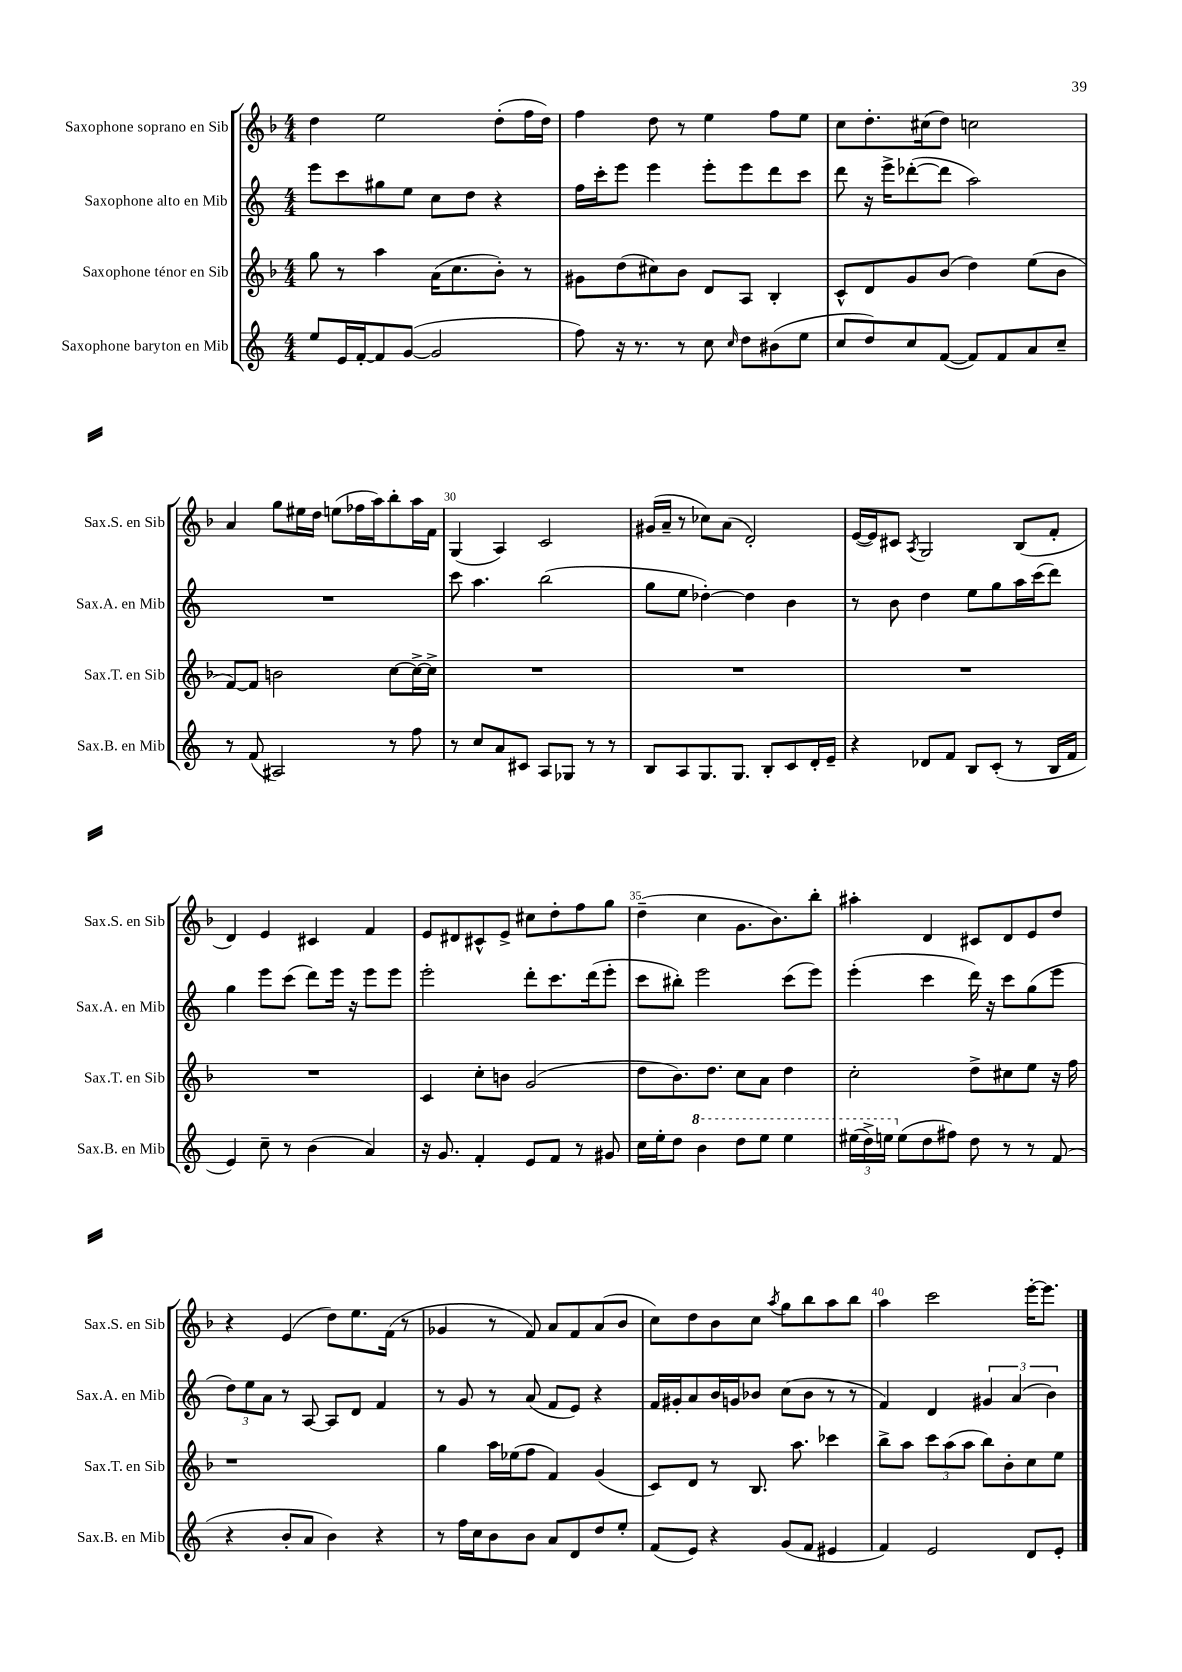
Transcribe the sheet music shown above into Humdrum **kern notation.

**kern	**kern	**kern	**kern
*part4	*part3	*part2	*part1
*staff4	*staff3	*staff2	*staff1
*I"Saxophone baryton en Mib	*I"Saxophone ténor en Sib	*I"Saxophone alto en Mib	*I"Saxophone soprano en Sib
*I'Sax.B. en Mib	*I'Sax.T. en Sib	*I'Sax.A. en Mib	*I'Sax.S. en Sib
*clefG2	*clefG2	*clefG2	*clefG2
*k[]	*k[b-]	*k[]	*k[b-]
*M4/4	*M4/4	*M4/4	*M4/4
=26	=26	=26	=26
8ee/L	8gg\	8eee\L	4dd\
16e/L	8r	8ccc\	.
[16f'/J	.	.	.
8f/]	4aa\	8gg#X\	2ee\
([8g/J	.	8ee\J	.
2g/]	(16a\KL	8cc\L	.
.	8.cc\	.	.
.	.	8dd\J	.
.	8b-'\J)	4r	(8dd'\L
.	8r	.	16ff\L
.	.	.	16dd\JJ)
=27	=27	=27	=27
8ff\)	8g#X\L	16ff\LL	4ff\
.	.	16ccc'\J	.
16r	(8dd\	8eee\J	.
8.r	.	.	.
.	8cc#X\)	4eee\	8dd\
8r	8b-\J	.	8r
8cc\	8d/L	8eee'\L	4ee\
16qqcc/	.	.	.
8dd\L	8A/J	8eee\	.
(8b#X\	4B-'/	8ddd\	8ff\L
8ee\J	.	8ccc\J	8ee\J
=28	=28	=28	=28
8cc/L	8c^^/L	8ddd\	8cc\L
8dd/)	8d/	16r	8.dd'\
.	.	16eee^\KL	.
8cc/	8g/	([8ddd-X'\	.
.	.	.	(16cc#X\k
([8f/J	(8b-/J	8ddd-\J]	8dd\J)
8f/L])	4dd\)	2aa\)	2ccn\
8f/	.	.	.
8a/	(8ee\L	.	.
8cc~/J	8b-\J	.	.
!!LO:LB:g=z
=29	=29	=29	=29
8r	[8f/L)	1r	4a/
(8f/	8f/J]	.	.
2A#X/)	2bn\	.	8gg\L
.	.	.	16ee#X\L
.	.	.	16dd\JJ
.	.	.	(8een\L
.	.	.	16ff-X\L
.	.	.	16aa\J)
8r	[8cc\L	.	8bb-'\
8ff\	16cc^\L_	.	16aa\L
.	16cc^\JJ]	.	16f\JJ
=30	=30	=30	=30
8r	1r	8ccc\	(4G/
8cc/L	.	4.aa\	.
8a/	.	.	4A/)
8c#X/J	.	.	.
8A/L	.	(2bb\	2c/
8G-X/J	.	.	.
8r	.	.	.
8r	.	.	.
=31	=31	=31	=31
8B/L	1r	8gg\L	(16g#X/LL
.	.	.	16a~/JJ
8A/	.	8ee\J	8r
8.G/	.	[4dd-X'\)	8cc-X\L)
.	.	.	(8a\J
8.G/J	.	.	.
.	.	4dd-\]	2d'/)
8B'/L	.	.	.
8c/	.	4b\	.
16d'/L	.	.	.
16e~/JJ	.	.	.
=32	=32	=32	=32
4r	1r	8r	([16e/LL
.	.	.	16e/J])
.	.	8b\	8c#X/J
.	.	.	8qA/
8d-X/L	.	4dd\	2G/
8f/J	.	.	.
8B/L	.	8ee\L	.
(8c'/J	.	8gg\	.
8r	.	16aa\L	(8B-/L
.	.	(16ccc\J	.
16B/LL	.	8ddd\J)	8f'/J
16f/JJ	.	.	.
!!LO:LB:g=z
=33	=33	=33	=33
4e/)	1r	4gg\	4d/)
8cc~\	.	8eee\L	4e/
8r	.	(8ccc\J	.
(4b\	.	8ddd\L)	4c#X/
.	.	16eee\Jk	.
.	.	16r	.
4a/)	.	8eee\L	4f/
.	.	8eee\J	.
=34	=34	=34	=34
16r	4c/	2eee'\	8e/L
8.g/	.	.	.
.	.	.	8d#X/
4f'/	8cc'\L	.	8c#X^^/
.	8bn\J	.	8e^/J
8e/L	(2g/	8ddd'\L	8cc#X\L
8f/J	.	8.ccc\	8dd'\
8r	.	.	8ff\
.	.	(16ddd\k	.
8g#X/	.	8eee'\J	8gg\J
=35	=35	=35	=35
16cc\LL	8dd\L	8ccc\L	(4dd~\
16ee'\J	.	.	.
8dd\J	8.b-\)	8bb#X'\J)	.
*8va	*	*	*
4bb\	.	2eee\	4cc\
.	8.dd\J	.	.
8ddd\L	8cc\L	.	8.g\L
8eee\J	8a\J	.	.
.	.	.	8.b-\)
4eee\	4dd\	(8ccc\L	.
.	.	8eee\J)	8bb-'\J
=36	=36	=36	=36
(24eee#X\LL	2cc'\	(4eee'\	4aa#X'\
24ddd^\)	.	.	.
24eeen\JJ	.	.	.
*X8va	*	*	*
(8ee\L	.	.	.
8dd\	.	4ccc\	4d/
8ff#X\J)	.	.	.
8dd\	8dd^\L	16ddd\)	8c#X/L
.	.	16r	.
8r	8cc#X\	8ccc\L	8d/
8r	8ee\J	(8gg\	8e/
(8f/	16r	8eee\J	8dd/J
.	16ff\	.	.
!!LO:LB:g=z
=37	=37	=37	=37
4r	1r	12dd\L)	4r
.	.	12ee\	.
.	.	12a\J	.
8b'/L	.	8r	(4e/
8a/J	.	[8A/	.
4b\)	.	8A/L]	8dd\L)
.	.	8d/J	8.ee\
4r	.	4f/	.
.	.	.	(16f\Jk
.	.	.	8r
=38	=38	=38	=38
8r	4gg\	8r	4g-X/
16ff\LL	.	8g/	.
16cc\J	.	.	.
8b\	16aa\LL	8r	8r
.	(16ee-X\J	.	.
8b\J	8ff\J	(8a/	8f/)
8a/L	4f/)	8f/L	8a/L
8d/	.	8e/J)	8f/
8dd/	(4g/	4r	(8a/
8ee'/J	.	.	8b-/J
=39	=39	=39	=39
(8f/L	8c/L)	16f/LL	8cc\L)
.	.	16g#X'/J	.
8e/J)	8d/J	8a/	8dd\
4r	8r	16b/L	8b-\
.	.	16gn/J	.
.	8.B-/	8b-X/J	8cc\J
.	.	.	8qaa/
(8g/L	.	(8cc\L	8gg\L
.	8.aa\	.	.
8f/J	.	8b-\J	8bb-\
4e#X/	4ccc-X\	8r	8aa\
.	.	8r	8bb-\J
=40	=40	=40	=40
4f/)	8bb-^\L	4f/)	4aa\
.	8aa\J	.	.
2e/	12ccc\L	4d/	2ccc\
.	(12aa\	.	.
.	12aa\J	.	.
.	8bb-\L)	6g#X/	.
.	8b-'\	.	.
.	.	(6a/	.
8d/L	8cc\	.	[16eee'\KL
.	.	.	8.eee\J]
.	.	6b\)	.
8e'/J	8ee\J	.	.
==	==	==	==
*-	*-	*-	*-
